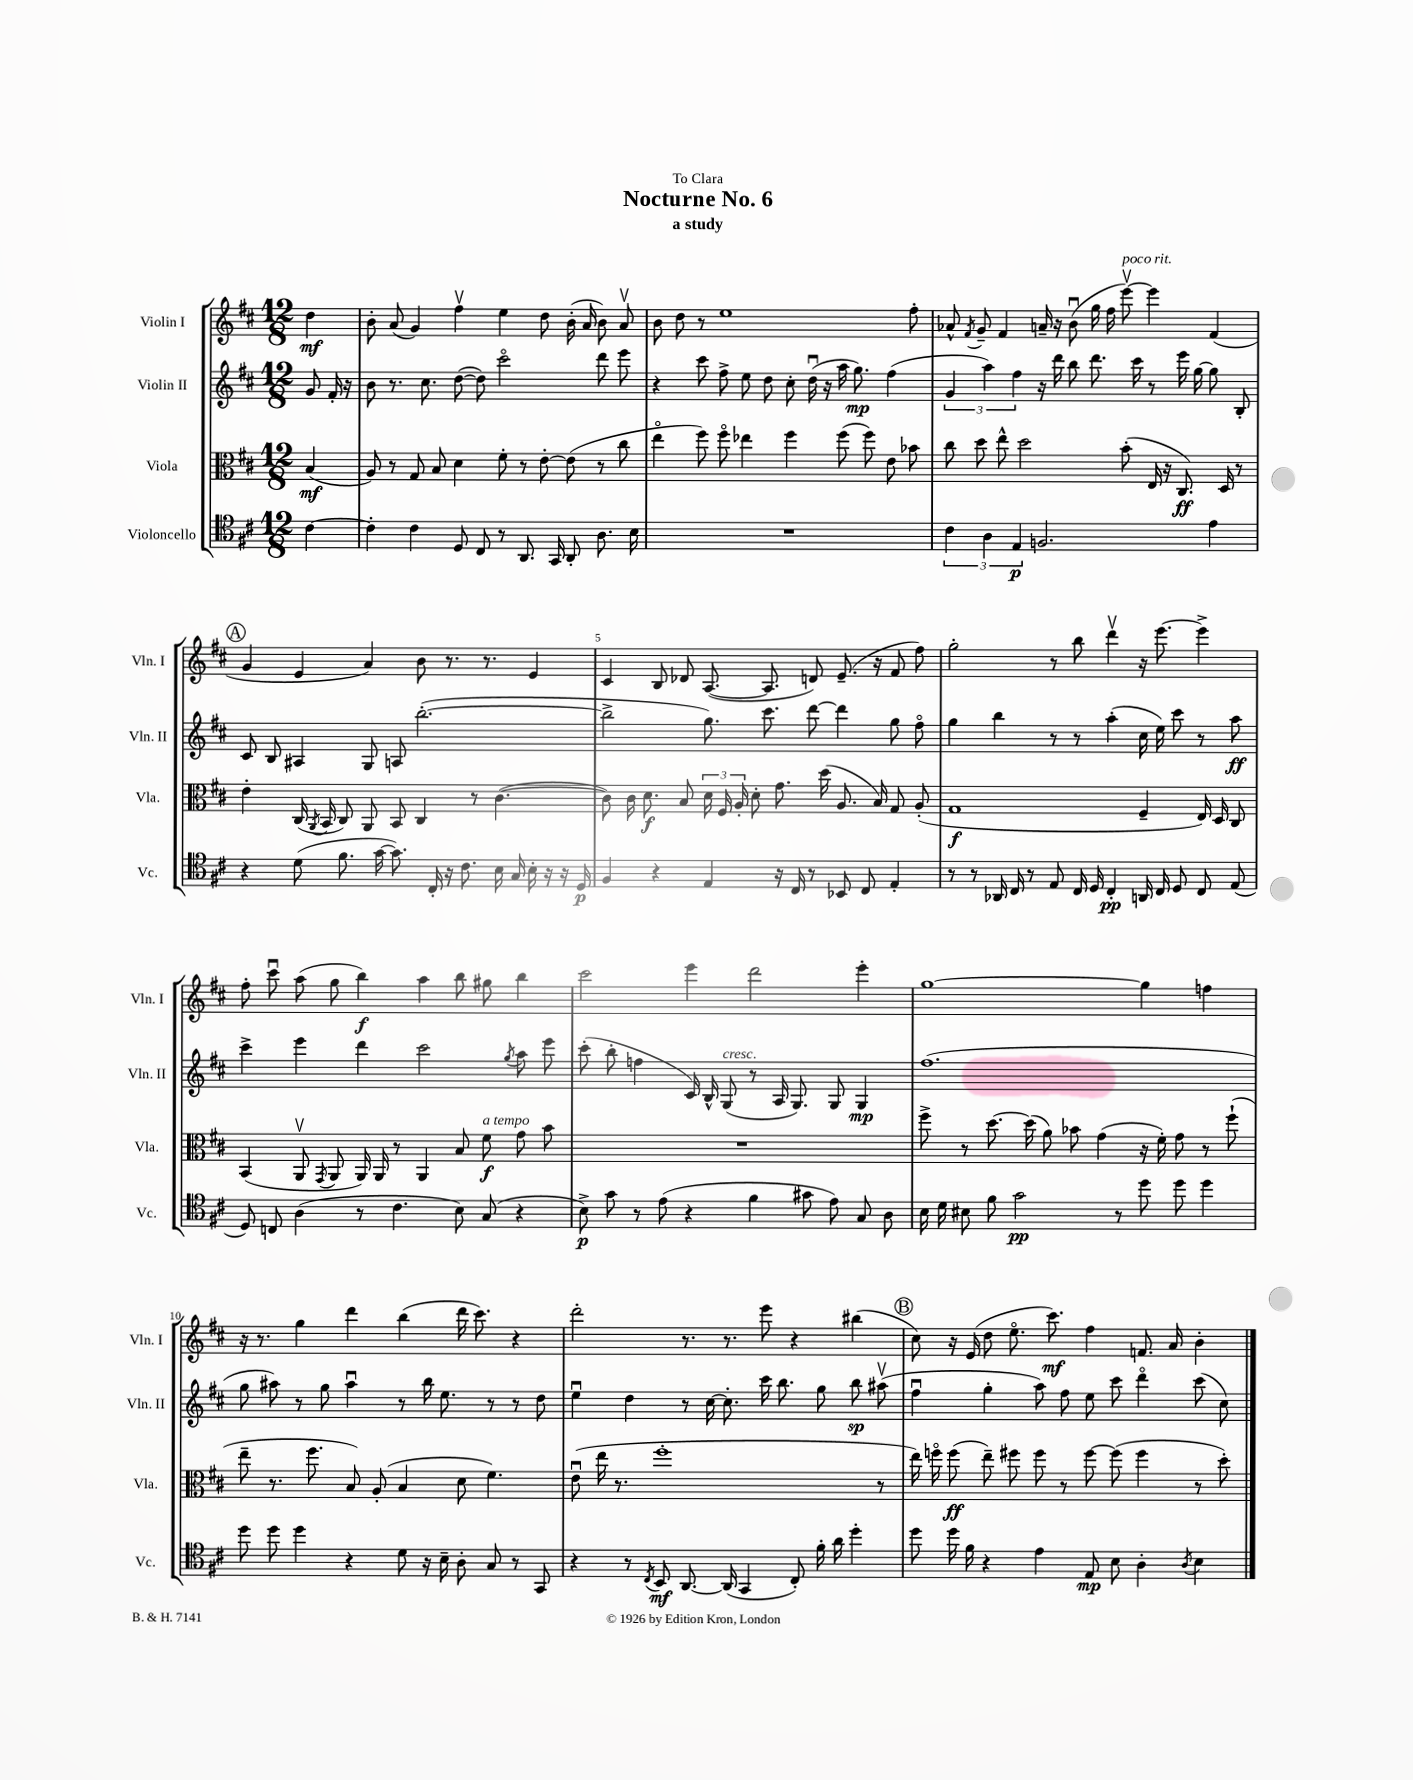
\header { title = "Nocturne No. 6" subtitle = "a study" dedication = "To Clara" }
<<
\new StaffGroup <<
\new Staff = "s0" \with { instrumentName = "Violin I" shortInstrumentName = "Vln. I" } {
    \clef treble \key d \major \numericTimeSignature \time 12/8 \partial 4
    \autoBeamOff d''4\mf |
    b'8-. a'8( g'4) fis''4\upbow e''4 d''8 b'16-.( a'16 b'8) a'8\upbow |
    b'8 d''8 r8 e''1 fis''8-. |
    aes'8-^ \acciaccatura { fis'8 } g'8-- fis'4 a'16-- r16 b'8\downbow( g''16 fis''16 e'''8~\upbow^\markup { \italic "poco rit." }) e'''4 fis'4( |
    \mark \markup { \circle "A" } g'4 e'4 a'4) b'8 r8. r8. e'4 |
    cis'4 b8 des'8 a8.~( a8. d'8) e'8.--( r16 fis'8 fis''8) |
    g''2-. r8 b''8 d'''4\upbow r16 e'''8.~ e'''4-> |
    fis''8-. cis'''8\downbow a''8( g''8 b''4\f) a''4 b''8 gis''8 b''4 |
    cis'''2 e'''4 d'''2 e'''4-. |
    g''1~ g''4 f''4 |
    r16 r8. g''4 d'''4 b''4( d'''16 cis'''8.) r4 |
    d'''2-. r8. r8. e'''8 r4 bis''4( |
    \mark \markup { \circle "B" } cis''8) r16 e'16( d''8 e''8.\flageolet cis'''8.\mf) fis''4 f'8. a'16 b'4-. \bar "|." |
}
\new Staff = "s1" \with { instrumentName = "Violin II" shortInstrumentName = "Vln. II" } {
    \clef treble \key d \major \numericTimeSignature \time 12/8 \partial 4
    \autoBeamOff g'8 fis'16-. r16 |
    b'8 r8. cis''8. d''8~( d''8) cis'''2\flageolet d'''8 e'''8 |
    r4 cis'''8 fis''8-> e''8 d''8 cis''8-. d''16\downbow( r16 a''16 g''8.\mp) fis''4( |
    \tuplet 3/2 { g'4 a''4) fis''4 } r16 d'''16 b''8 d'''8. cis'''16 r8 e'''16 g''16~ g''8 b8-. |
    \mark \markup { \circle "A" } cis'8 b8 ais4 g8 a8 b''2.~-.( |
    b''2-> g''8.) cis'''8. d'''8~ d'''4 g''8 fis''8\flageolet |
    g''4 b''4 r8 r8 a''4-.( cis''16 e''16) cis'''8 r8 a''8\ff |
    cis'''4-> e'''4 d'''4 cis'''2 \acciaccatura { g''8 } a''8 e'''8 |
    cis'''8-.( b''8-. f''4 cis'16) b16-^ g8^\markup { \italic "cresc." }( r8 a16 g8.) g8 g4\mp |
    fis''1.( |
    g''8 ais''8) r8 g''8 ais''4\downbow r8 b''16 e''8. r8 r8 d''8 |
    e''4\downbow d''4 r8 cis''16~ cis''8.-. cis'''16 b''8. g''8 b''8\sp ais''8\upbow( |
    \mark \markup { \circle "B" } fis''4\downbow g''4-. a''8) fis''8 e''8 cis'''8 d'''4\flageolet cis'''8( cis''8) \bar "|." |
}
\new Staff = "s2" \with { instrumentName = "Viola" shortInstrumentName = "Vla." } {
    \clef alto \key d \major \numericTimeSignature \time 12/8 \partial 4
    \autoBeamOff b4\mf( |
    a8) r8 g8 b8 d'4 fis'8-. r8 e'8~-. e'8( r8 cis''8 |
    e''4\flageolet fis''8) fis''8\flageolet ees''4 fis''4 fis''8( fis''8) e'8 bes'8 |
    cis''8 d''8 e''8-^ d''2 b'8-.( e16 r16 cis8.\ff) d16 r8 |
    \mark \markup { \circle "A" } e'4-. cis16( \acciaccatura { a,8 } b,16 cis8) a,8 b,8 cis4 r8 cis'4.~( |
    cis'8) cis'16 d'8.\f b8 \tuplet 3/2 { d'16 fis16 a16-. } d'8-. g'8. d''16( a8. b16) g8 a8-.( |
    g1\f fis4-- e16) d16 cis8 |
    b,4( a,8\upbow \acciaccatura { g,8 } a,8 a,16) a,16 r8 a,4 b8 fis'8\f^\markup { \italic "a tempo" } g'8 b'8 |
    R1. |
    fis''8-> r8 d''8.~ d''16( a'8) bes'8 g'4( r16 fis'16-.) g'8 r8 fis''8-!( |
    e''8-- r8. fis''8. b8) a8-.( b4 d'8 fis'4.) |
    e'8\downbow( e''16 r8. fis''1-. r8 |
    \mark \markup { \circle "B" } e''16) f''16\flageolet f''8\ff( e''8--) fis''8 fis''8 r8 fis''8~ fis''8( fis''4 r8 d''8-.) \bar "|." |
}
\new Staff = "s3" \with { instrumentName = "Violoncello" shortInstrumentName = "Vc." } {
    \clef tenor \key d \major \numericTimeSignature \time 12/8 \partial 4
    \autoBeamOff cis'4~ |
    cis'4-. cis'4 d8 cis8 r8 a,8. g,16 a,8-. a8. b16 |
    R1. |
    \tuplet 3/2 { cis'4 a4 e4\p } f2. e'4 |
    \mark \markup { \circle "A" } r4 d'8( fis'8. g'16~ g'8.) cis16-. r16 cis'8. b16 g16 b16-. r16 r16 d16\p |
    fis4 r4 e4 r16 cis16 r8 bes,8 cis8 e4-. |
    r8 r8 aes,16 cis16 r8 e8 cis16 d16 cis4-.\pp a,16 cis16 d8 cis8 e8( |
    d8) c8 a4( r8 cis'4. b8) g8( r4 |
    b8->\p) g'8 r8 e'8( r4 fis'4 gis'8 e'8) g8 a8 |
    b16 d'16 bis8 fis'8 g'2\pp r8 d''8 d''8 d''4 |
    d''8 d''8 d''4 r4 d'8 r16 b16-- a8-. g8 r8 g,8 |
    r4 r8 \acciaccatura { cis8 } b,8\mf a,8.~ a,16( g,4 cis8-.) fis'16-. a'16 d''4-. |
    \mark \markup { \circle "B" } d''8 d''16 fis'16 r4 e'4 e8\mp b8 a4-. \acciaccatura { a8 } b4 \bar "|." |
}
>>
>>
\layout { \context { \Score \override BarNumber.break-visibility = ##(#f #t #t) barNumberVisibility = #(every-nth-bar-number-visible 5) } }
